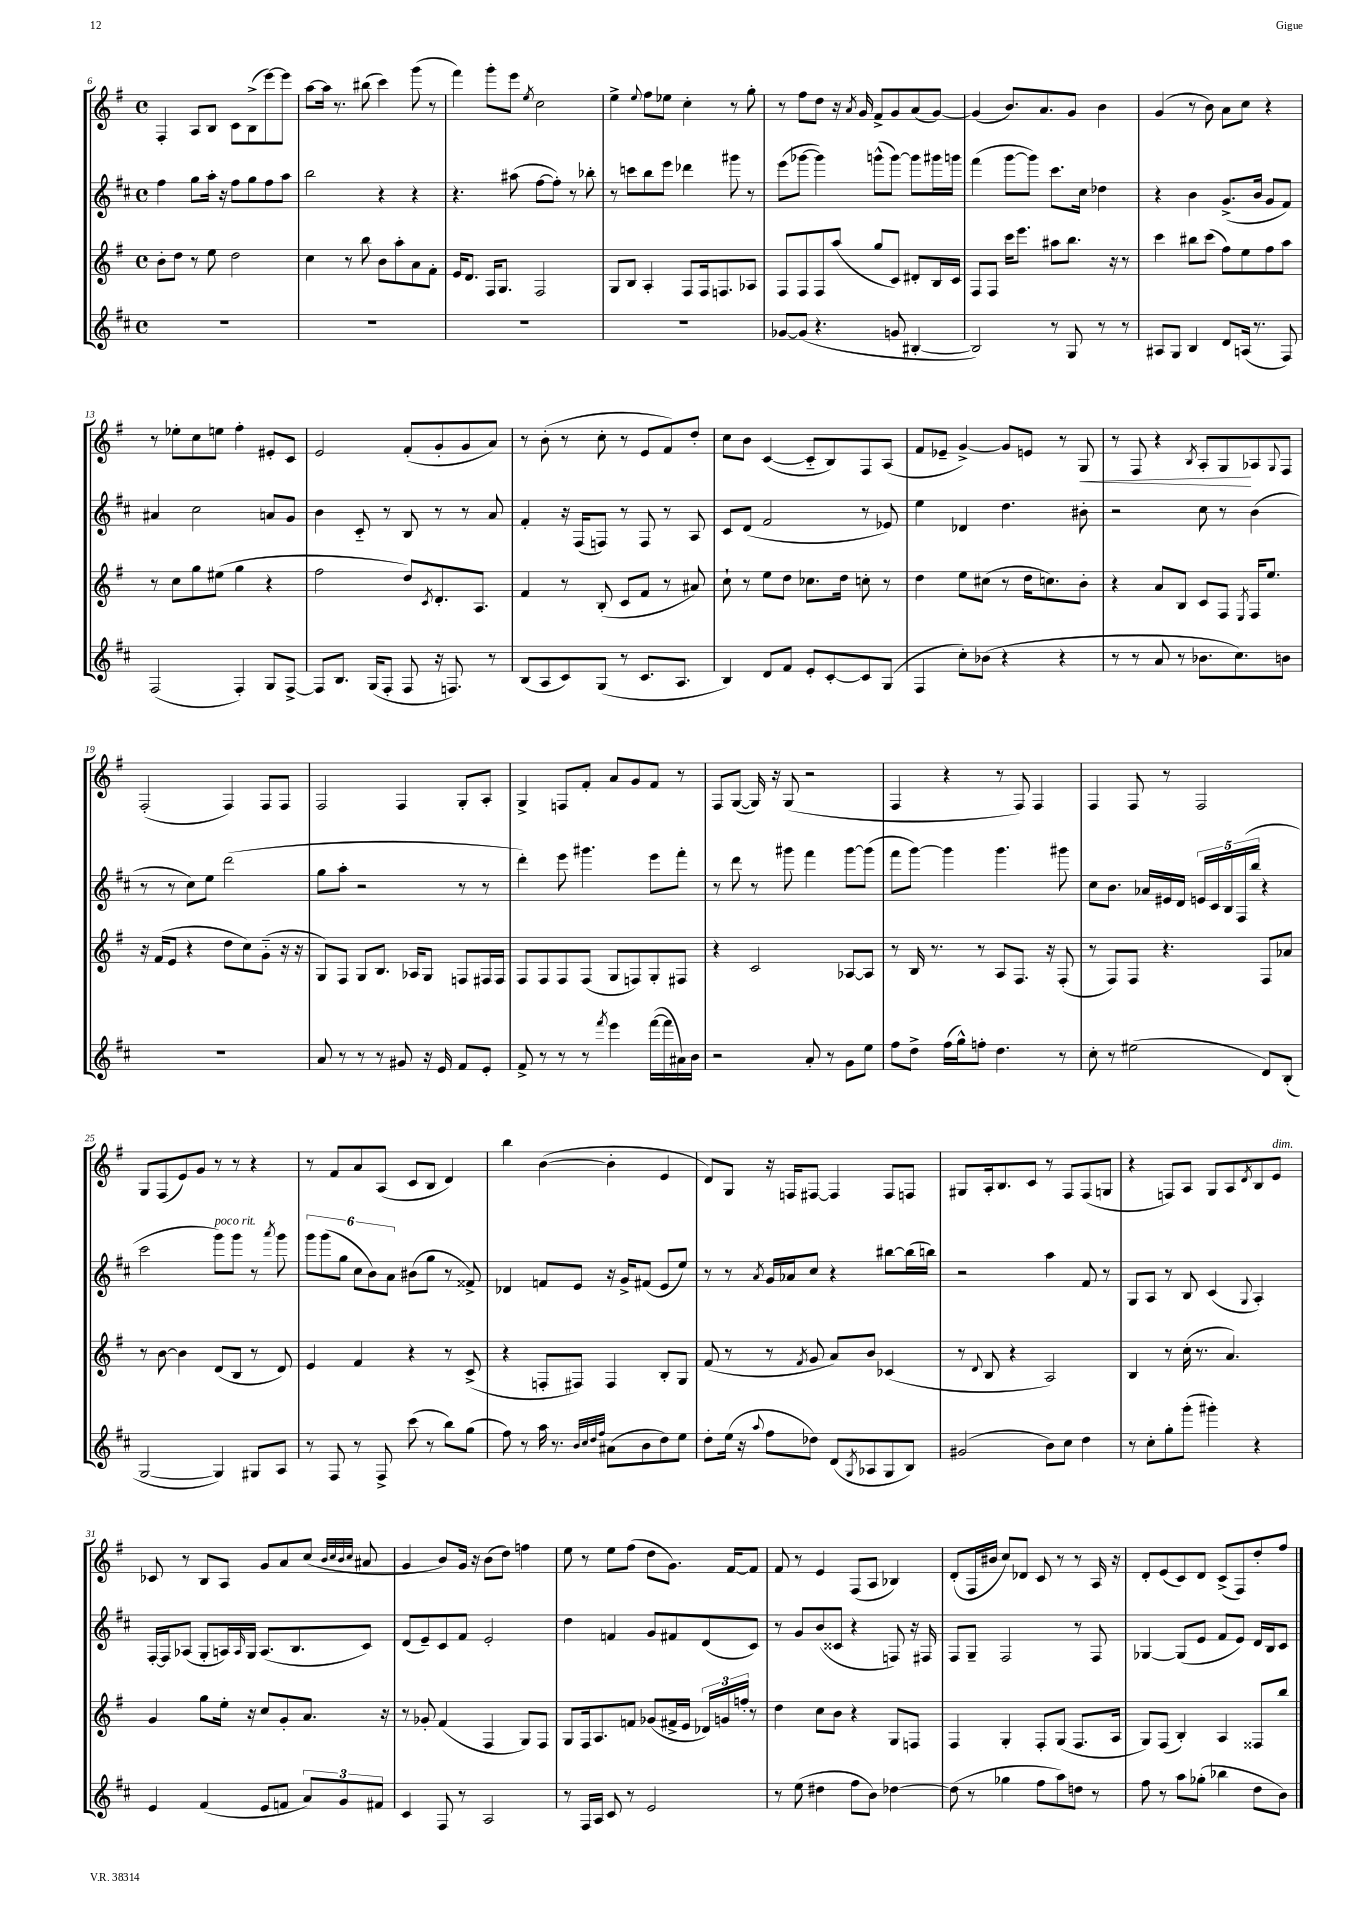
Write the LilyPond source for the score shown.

<<
\new StaffGroup <<
\new Staff = "s0" {
    \clef treble \key g \major \defaultTimeSignature \time 4/4
    fis4-. a8 b8 c'8 b8->( e'''8~) e'''8 |
    a''8~ a''16 r8. bis''8( c'''4) g'''8( r8 |
    fis'''4) g'''8-. e'''8 \acciaccatura { e''8 } c''2 |
    e''4-> \appoggiatura { e''8 } fis''8 ees''8 c''4-. r8 g''8-. |
    r8 fis''8 d''8 r16 \acciaccatura { a'8 } g'16 fis'8-> g'8 a'8( g'8~) |
    g'4( b'8.) a'8. g'8 b'4 |
    g'4( r8 b'8) a'8 c''8 r4 |
    r8 ees''8-. c''8 e''8 fis''4-. eis'8-. c'8 |
    e'2 fis'8-.( g'8-. g'8 a'8) |
    r8 b'8-.( r8 c''8-. r8 e'8 fis'8) d''8-. |
    c''8 b'8 c'4~( c'8-_ b8) fis8 a8( |
    fis'8 ees'8-- g'4~->) g'8 e'8 r8 g8\< |
    r8 fis8 r4 \acciaccatura { b8 } a8-. g8\! aes8 \appoggiatura { g8 } fis8 |
    fis2-.( fis4) fis8 fis8 |
    fis2 fis4 g8-. a8-. |
    g4-> f8 fis'8-. a'8 g'8 fis'8 r8 |
    fis8 g8~( g16) r16 g8( r2 |
    fis4 r4 r8 fis8) fis4 |
    fis4 fis8 r8 fis2 |
    g8 fis8( e'8) g'8 r8 r8 r4 |
    r8 fis'8 a'8 a8( c'8 b8 d'4) |
    b''4 b'4~( b'4-. e'4 |
    d'8) g8 r16 f16 fis8~ fis4 fis8 f8 |
    gis8 a16-. b8. c'8 r8 fis8 fis8( g8 |
    r4 f8) a8 g8 a8 \acciaccatura { d'8 } b8 e'8^\markup { \italic "dim." } |
    ces'8 r8 b8 a8 g'8 a'8 c''8( \grace { b'32 c''32 b'32 c''32 } ais'8 |
    g'4 b'8) g'16 r16 b'8( d''8) f''4 |
    e''8 r8 e''8 fis''8( d''8 g'8.) fis'16~ fis'8 |
    fis'8 r8 e'4 fis8( a8 bes4) |
    d'8-.( fis16 bis'16 c''8) des'8 c'8 r8 r8 a16 r16 |
    d'8-. e'8( c'8) d'8 c'8->( fis8) d''8-. fis''8 \bar "|." |
}
\new Staff = "s1" {
    \clef treble \key d \major \defaultTimeSignature \time 4/4
    fis''4 g''8 a''16-. r16 fis''8 g''8 fis''8 a''8 |
    b''2 r4 r4 |
    r4. ais''8( fis''8~ fis''8-.) r8 bes''8-. |
    r8 c'''8 b''8 e'''8 des'''4 gis'''8 r8 |
    e'''8( ges'''8~ ges'''4) g'''8-^( g'''8~) g'''8 gis'''16 g'''16 |
    fis'''4( g'''8~ g'''8) cis'''8. cis''16 des''4 |
    r4 b'4 g'8.->( b'16 g'8 fis'8) |
    ais'4 cis''2 a'8 g'8 |
    b'4 cis'8-_ r8 b8 r8 r8 a'8 |
    fis'4-. r16 fis16( f8) r8 f8 r8 a8 |
    cis'8 d'8( fis'2 r8 ees'8) |
    e''4 des'4 d''4. bis'8-. |
    r2 cis''8 r8 b'4( |
    r8 r8 cis''8) e''8 d'''2( |
    g''8 a''8-. r2 r8 r8 |
    d'''4-.) e'''8 gis'''4. e'''8 fis'''8-. |
    r8 d'''8 r8 gis'''8 fis'''4 gis'''8~ gis'''8( |
    fis'''8 g'''8~) g'''4 g'''4. gis'''8 |
    cis''8 b'8. aes'16 eis'16 d'16 \tuplet 5/4 { e'16 cis'16 b16 fis16( b''16 } r4 |
    cis'''2 g'''8^\markup { \italic "poco rit." }) g'''8 r8 \acciaccatura { a'''8 } g'''8 |
    \tuplet 6/4 { g'''8 g'''8( g''8 cis''8 b'8) a'8 } bis'8( g''8 r8 fisis'8->) |
    des'4 f'8 e'8 r16 g'16-> fis'8( e'8 e''8) |
    r8 r8 \acciaccatura { a'8 } g'16 aes'16 cis''8 r4 bis''8~ bis''16( b''16) |
    r2 a''4 fis'8 r8 |
    g8 a8 r8 b8 cis'4( \appoggiatura { g8 } a4-.) |
    fis16~-. fis16 aes8( g8-. a16) \grace { a16 } g16 a8.( b8. cis'8) |
    d'8( e'8--) cis'8 fis'8 e'2-. |
    d''4 f'4 g'8 fis'8 d'8( cis'8) |
    r8 g'8 b'8( cisis'8 r4 f8) r16 fis16 |
    fis8 g8-- fis2 r8 fis8 |
    ges4~ ges8( e'8 fis'8 e'8) d'16 b16 cis'8 \bar "|." |
}
\new Staff = "s2" {
    \clef treble \key g \major \defaultTimeSignature \time 4/4
    b'8-. d''8 r8 e''8 d''2 |
    c''4 r8 b''8 b'8 a''8-. a'8 fis'8-. |
    e'16 d'8. fis16 g8. fis2 |
    g8 b8 a4-. fis8 fis16 f8. aes8 |
    fis8 fis8 fis8 a''8( g''8 c'8) dis'8-. b16 c'16 |
    fis8 fis8 c'''16 e'''8. ais''8 b''8. r16 r8 |
    c'''4 bis''8 c'''8( fis''8) e''8 fis''8 a''8 |
    r8 c''8 g''8 eis''8( g''4 r4 |
    fis''2 d''8) \acciaccatura { c'8 } d'8.-. a8. |
    fis'4 r8 b8-.( c'8 fis'8 r8 ais'8) |
    c''8-! r8 e''8 d''8 ces''8. d''16 c''8-. r8 |
    d''4 e''8 cis''8( r8 d''16 c''8.) b'8-. |
    r4 a'8 b8 c'8 fis8 \acciaccatura { e8 } fis16 e''8. |
    r16 fis'16( e'8 r4 d''8 c''8) g'8-_( r16 r16 |
    g8) fis8 g8 b8. aes16 g8 f8 fis16 fis16 |
    fis8 fis8 fis8 fis8( g8 f8) g8-. fis8 |
    r4 c'2 aes8~ aes8 |
    r8 b16 r8. r8 a8 fis8. r16 fis8-.( |
    r8 fis8) fis8 r4. fis8 aes'8 |
    r8 b'8~ b'4 d'8( b8 r8 d'8) |
    e'4 fis'4 r4 r8 c'8->( |
    r4 f8-. fis8) fis4 b8-. g8 |
    fis'8( r8 r8 \acciaccatura { fis'8 } g'8 a'8) b'8 ces'4( |
    r8 \appoggiatura { d'8 } b8 r4 a2) |
    b4 r8 c''16-.( r8. a'4.) |
    g'4 g''8 e''16-. r16 c''8 g'8-. a'8. r16 |
    r8 ges'8-. fis'4( fis4 g8) fis8 |
    g8 fis16 a8. f'8 ges'8( fis'16-> e'16 \tuplet 3/2 { des'16) g'16 f''16-. } r8 |
    d''4 c''8 b'8 r4 g8 f8 |
    fis4 g4-. fis8-. g8( fis8. a16 |
    g8) fis8( b4-.) a4 fisis8 b''8 \bar "|." |
}
\new Staff = "s3" {
    \clef treble \key d \major \defaultTimeSignature \time 4/4
    R1 |
    R1 |
    R1 |
    R1 |
    ges'8~ ges'8( r4. g'8 bis4~-. |
    bis2) r8 g8 r8 r8 |
    ais8 g8 b4 d'8 a16( r8. fis8) |
    fis2( fis4-.) g8 fis8~-> |
    fis8 b8. g16( fis8-. fis8 r16 f8.) r8 |
    b8( a8 cis'8) g8( r8 cis'8. a8. |
    b4) d'8 fis'8 e'8-. cis'8~-. cis'8 g8( |
    fis4 cis''8-.) bes'8( r4 r4 |
    r8 r8 a'8 r8 bes'8. cis''8.) b'8 |
    R1 |
    a'8 r8 r8 r8 gis'8 r16 e'16 fis'8 e'8-. |
    fis'8-> r8 r8 r8 \acciaccatura { fis'''8 } e'''4 fis'''16~( fis'''16 ais'16) b'16 |
    r2 a'8-. r8 g'8 e''8 |
    fis''8 d''8-> fis''16( g''16-^) f''8-. d''4. r8 |
    cis''8-. r8 eis''2( d'8) b8-.( |
    g2~ g4) gis8 a8 |
    r8 fis8 r8 fis8-> cis'''8( r8 b''8) g''8( |
    fis''8) r8 a''16 r8. \grace { b'32 cis''32 d''32 fis''32 } ais'8( b'8 d''8) e''8 |
    d''8-. e''16( r16 \appoggiatura { a''8 } fis''8 des''8) d'8( \acciaccatura { g8 } aes8 g8 b8) |
    gis'2( b'8) cis''8 d''4 |
    r8 cis''8-. g''8-. g'''8-.( gis'''4-.) r4 |
    e'4 fis'4( e'8 f'8 \tuplet 3/2 { a'8) g'8 fis'8 } |
    cis'4 fis8 r8 a2 |
    r8 fis16 a16 cis'8 r8 e'2 |
    r8 e''8( dis''4 fis''8 b'8) des''4~ |
    des''8( r8 ges''4 fis''8 a''8) d''8 r8 |
    fis''8 r8 a''8 ges''8-.( bes''4 d''8 b'8) \bar "|." |
}
>>
>>
\layout { \context { \Score currentBarNumber = #6 } }
